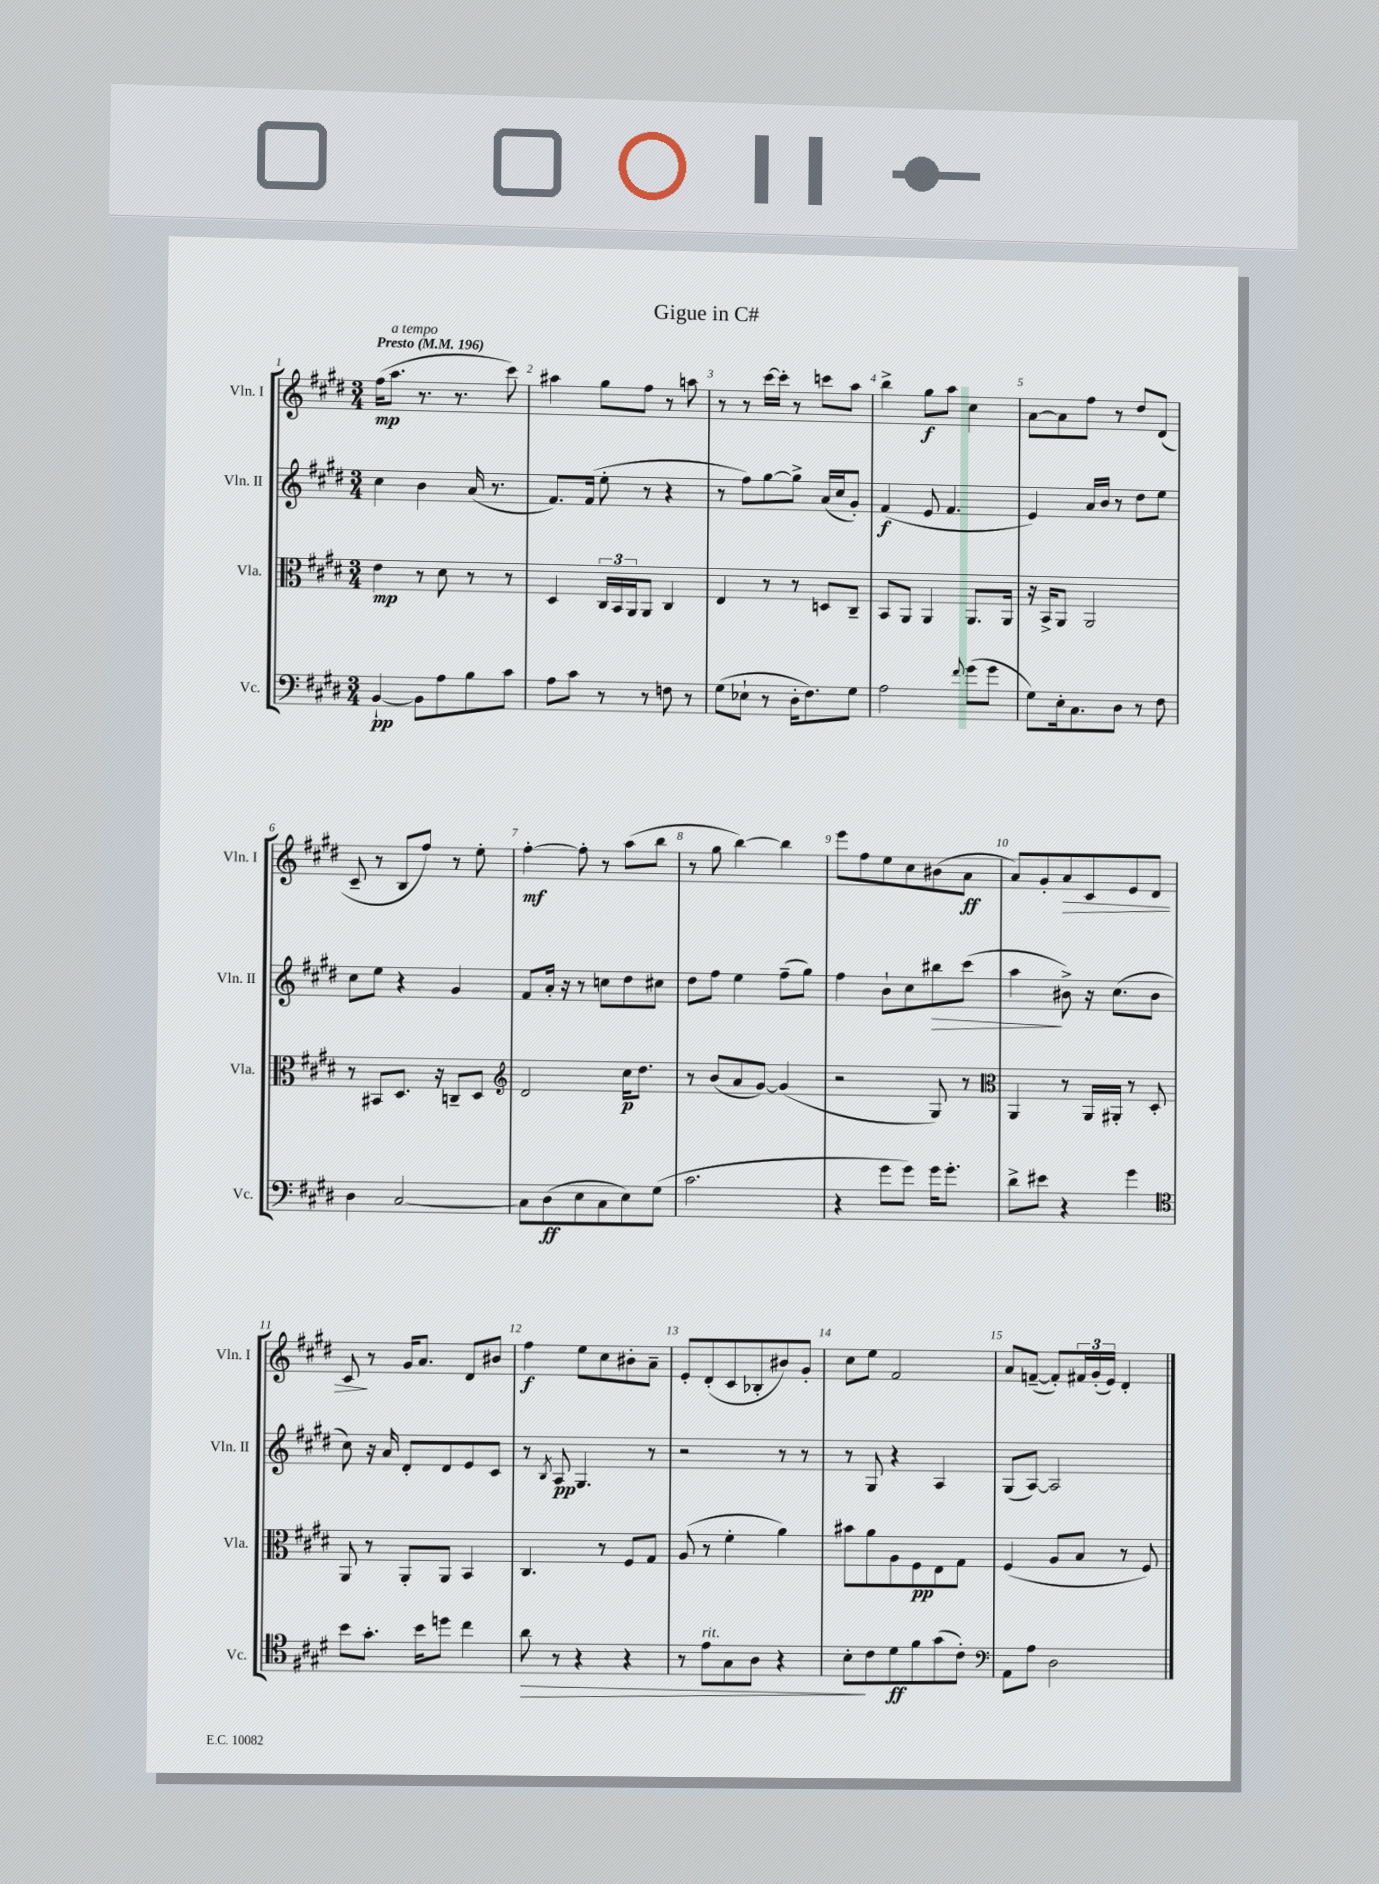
\header { title = "Gigue in C#" }
<<
\new StaffGroup <<
\new Staff = "s0" \with { instrumentName = "Vln. I" shortInstrumentName = "Vln. I" } {
    \clef treble \key e \major \numericTimeSignature \time 3/4 \tempo "Presto" 4 = 196
    fis''16\mp( a''8.^\markup { \italic "a tempo" } r8. r8. cis'''8) |
    ais''4 gis''8 fis''8 r8 a''8 |
    r8 r8 cis'''16~ cis'''16-. r8 c'''8 a''8 |
    b''4-> gis''8\f a''8 cis''4 |
    a'8~ a'8 fis''8 r8 dis''8 dis'8( |
    cis'8-- r8 b8 fis''8) r8 e''8-. |
    fis''4~-.\mf fis''8-. r8 a''8( b''8 |
    r8 gis''8 b''4~) b''4 |
    e'''8 fis''8 e''8 cis''8 bis'8( a'8\ff |
    a'8) gis'8-. a'8\> cis'8 e'8 dis'8 |
    cis'8\! r8 gis'16 a'8. dis'8 bis'8 |
    fis''4\f e''8 cis''8 bis'8-. a'8-- |
    e'8-. dis'8-.( cis'8 bes8-. bis'8) gis'8-. |
    cis''8 e''8 fis'2 |
    a'8 f'8~--( f'8-.) \tuplet 3/2 { fis'16 gis'16-.( e'16) } dis'4-. \bar "|." |
}
\new Staff = "s1" \with { instrumentName = "Vln. II" shortInstrumentName = "Vln. II" } {
    \clef treble \key e \major \numericTimeSignature \time 3/4
    cis''4 b'4 a'16( r8. |
    fis'8.) fis'16( e''8-. r8 r4 |
    r8 fis''8) gis''8~ gis''8-> a'16( cis''16 gis'8-.) |
    fis'4\f( e'8 fis'4. |
    e'4) a'16 b'16 r8 dis''8 e''8 |
    cis''8 e''8 r4 gis'4 |
    fis'8 a'16-. r16 r8 c''8 dis''8 cis''8 |
    dis''8 fis''8 e''4 fis''8--( gis''8) |
    fis''4 b'8-! cis''8 bis''8\> cis'''8( |
    a''4\! bis'8->) r16 cis''8.( bis'8 |
    cis''8) r16 a'16 dis'8-. dis'8 e'8 cis'8 |
    r8 \acciaccatura { b8 } a8\pp gis4. r8 |
    r2 r8 r8 |
    r8 gis8 r4 a4 |
    gis8( a8~) a2 \bar "|." |
}
\new Staff = "s2" \with { instrumentName = "Vla." shortInstrumentName = "Vla." } {
    \clef alto \key e \major \numericTimeSignature \time 3/4
    e'4\mp r8 dis'8 r8 r8 |
    dis4 \tuplet 3/2 { cis16 b,16 a,16 } a,8 cis4 |
    e4 r8 r8 d8 cis8-- |
    b,8 a,8 a,4 a,8. a,16 |
    r16 b,16-> a,8 a,2 |
    r8 bis,8 dis8. r16 c8-- dis8 |
    \clef treble dis'2 cis''16\p dis''8. |
    r8 b'8( a'8 gis'8~) gis'4( |
    r2 gis8) r8 |
    \clef alto a,4 r8 a,16 ais,16-. r8 dis8-. |
    a,8 r8 a,8-. a,8 b,4 |
    cis4. r8 fis8 gis8 |
    a8( r8 fis'4-. a'4) |
    bis'8 a'8 a8 fis8\pp e8 gis8 |
    fis4( a8 b8 r8 fis8) \bar "|." |
}
\new Staff = "s3" \with { instrumentName = "Vc." shortInstrumentName = "Vc." } {
    \clef bass \key e \major \numericTimeSignature \time 3/4
    b,4~-!\pp b,8 a8 b8 cis'8 |
    a8 cis'8 r8 r8 f8 r8 |
    gis8( ees8-! r8 dis16-. fis8.) gis8 |
    a2 \appoggiatura { fis'8 } gis'8( gis'8 |
    gis8) e16-. cis8. dis8 r8 fis8 |
    dis4 cis2~ |
    cis8 dis8\ff( e8 cis8 e8) gis8( |
    cis'2. |
    r4 gis'8 gis'8) gis'16 gis'8.-. |
    dis'8-> eis'8 r4 gis'4 |
    \clef tenor b'8 gis'8.-. b'16 d''8 cis''4 |
    a'8\> r8 r4 r4 |
    r8 e'8^\markup { \italic "rit." } gis8 a8 r4 |
    b8-.\! cis'8 dis'8\ff fis'8 gis'8( cis'8-.) |
    \clef bass a,8 a8 dis2 \bar "|." |
}
>>
>>
\layout { \context { \Score \override BarNumber.break-visibility = ##(#f #t #t) barNumberVisibility = #all-bar-numbers-visible } }
